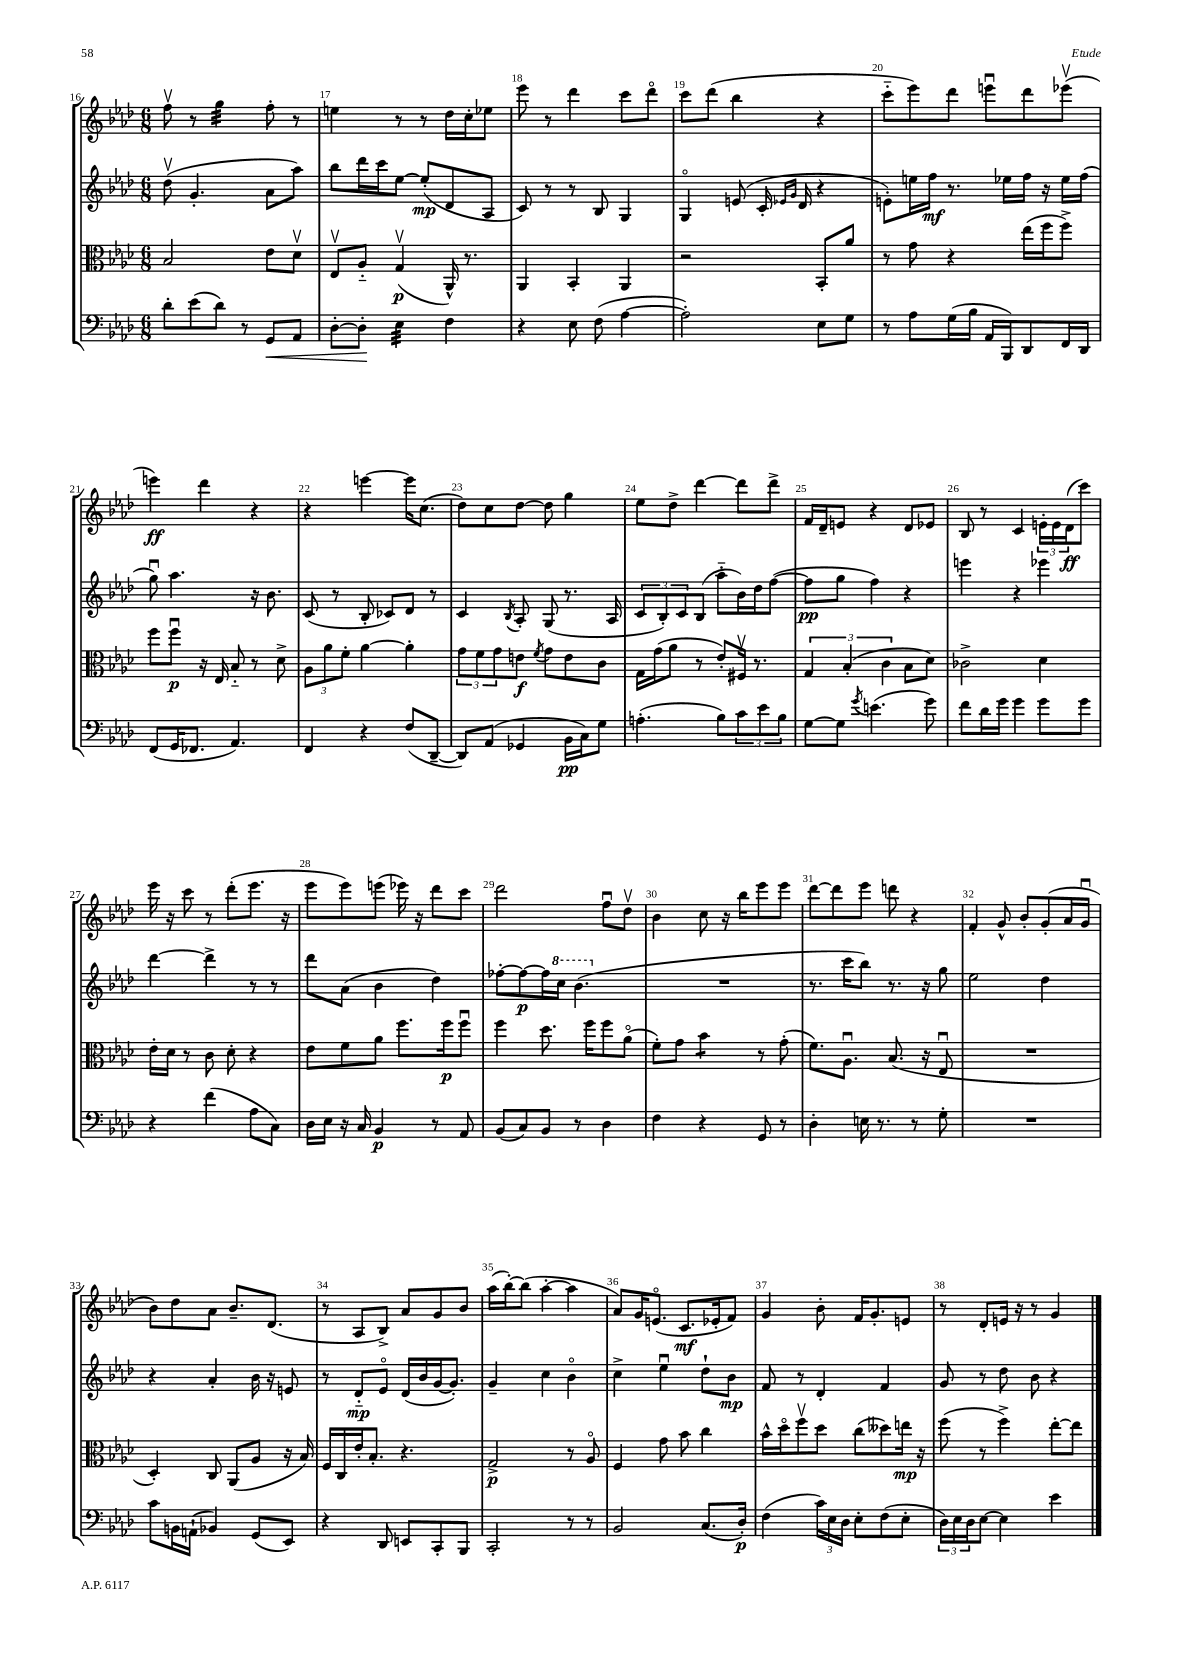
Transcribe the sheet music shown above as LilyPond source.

<<
\new StaffGroup <<
\new Staff = "s0" {
    \clef treble \key aes \major \numericTimeSignature \time 6/8
    f''8\upbow r8 g''4:32 f''8-. r8 |
    e''4 r8 r8 des''16 c''16-. ees''8 |
    ees'''8 r8 des'''4 c'''8 des'''8\flageolet |
    c'''8 des'''8( bes''4 r4 |
    c'''8-_ ees'''8) des'''8 e'''8\downbow des'''8 ees'''8\upbow( |
    e'''4\ff) des'''4 r4 |
    r4 e'''4~ e'''16 c''8.( |
    des''8) c''8 des''8~ des''8 g''4 |
    ees''8 des''8-> des'''4~ des'''8 des'''8-> |
    f'16 des'16-- e'8 r4 des'8 ees'8 |
    bes8 r8 c'4 \tuplet 3/2 { e'16-. e'16 des'16\ff( } c'''8) |
    ees'''16 r16 c'''8 r8 des'''8-.( ees'''8. r16 |
    ees'''8 ees'''8) e'''8( ees'''16) r16 des'''8 c'''8 |
    des'''2 f''8\downbow des''8\upbow |
    bes'4 c''8 r16 bes''16 ees'''8 ees'''8 |
    des'''8~ des'''8 ees'''8 d'''8 r4 |
    f'4-. g'8-^ bes'8-. g'8-.( aes'16 g'16\downbow |
    bes'8) des''8 aes'8 bes'8.-- des'8.( |
    r8 aes8 bes8->) aes'8 g'8 bes'8 |
    aes''16( bes''16~-.) bes''8( aes''4~-. aes''4 |
    aes'8) g'16 e'8.\flageolet( c'8.\mf ees'16-. f'8) |
    g'4 bes'8-. f'16 g'8.-. e'8 |
    r8 des'8-. e'16 r16 r8 g'4 \bar "|." |
}
\new Staff = "s1" {
    \clef treble \key aes \major \numericTimeSignature \time 6/8
    des''8\upbow( g'4.-. aes'8 aes''8) |
    bes''8 des'''16 c'''16 ees''8~ ees''8-.\mp( des'8 aes8 |
    c'8) r8 r8 bes8 g4 |
    g4\flageolet e'8( c'16-. \grace { ees'16 g'16 } des'16 r4 |
    e'8-.) e''16 f''16\mf r8. ees''16 f''16 r16 ees''16 f''16( |
    g''8\downbow) aes''4. r16 bes'8. |
    c'8( r8 bes8-. ces'8) des'8 r8 |
    c'4 \acciaccatura { bes8 } aes8-. g8( r8. aes16 |
    \tuplet 3/2 { c'8 bes8-.) c'8 } bes8( aes''8-_ bes'16) des''16 f''8~( |
    f''8\pp g''8 f''4) r4 |
    e'''4 r4 ees'''4 |
    des'''4~ des'''4-> r8 r8 |
    des'''8 aes'8( bes'4 des''4) |
    fes''8~-. fes''8~\p fes''16 \ottava #1 c'''16 bes''4.( \ottava #0 |
    R2. |
    r8. c'''16 bes''8) r8. r16 g''8 |
    ees''2 des''4 |
    r4 aes'4-. bes'16 r16 e'8 |
    r8 des'8-_\mp ees'8\flageolet des'16( bes'16 g'16~ g'8.-.) |
    g'4-- c''4 bes'4\flageolet |
    c''4-> ees''4\downbow des''8-! bes'8\mp |
    f'8 r8 des'4-. f'4 |
    g'8 r8 des''8 bes'8 r4 \bar "|." |
}
\new Staff = "s2" {
    \clef alto \key aes \major \numericTimeSignature \time 6/8
    bes2 ees'8 des'8\upbow |
    ees8\upbow aes8-_ g4\upbow\p( aes,16-^) r8. |
    aes,4 bes,4-. aes,4 |
    r2 bes,8-. aes'8 |
    r8 g'8 r4 ees''16( f''16 f''8->) |
    f''8 f''8\downbow\p r16 ees16 bes8-_ r8 des'8-> |
    \tuplet 3/2 { aes8 aes'8 f'8-. } aes'4~ aes'4-. |
    \tuplet 3/2 { g'8 f'8 g'8 } e'8\f \acciaccatura { f'8 } g'8 e'8 c'8 |
    g16 g'16( aes'8 r8 ees'8-.) fis16\upbow r8. |
    \tuplet 3/2 { g4 bes4-.( c'4 } bes8 des'8) |
    ces'2-> des'4 |
    ees'16-. des'16 r8 c'8 des'8-. r4 |
    ees'8 f'8 aes'8 f''8. f''16\p f''8\downbow |
    f''4 des''8. f''16 f''8 aes'8\flageolet( |
    f'8-.) g'8 bes'4:8 r8 g'8-.( |
    f'8.) aes8.\downbow bes8.( r16 ees8\downbow |
    R2. |
    des4-.) c8 aes,8( aes8 r16 bes16) |
    f16 c16 ees'16-. bes8.-. r4. |
    g2->\p r8 aes8\flageolet |
    f4 g'8 bes'8 c''4 |
    bes'16-^ des''16\flageolet f''8\upbow des''8 c''8( deses''8) e''16\mp r16 |
    f''8( r8 f''4->) ees''8~-. ees''8 \bar "|." |
}
\new Staff = "s3" {
    \clef bass \key aes \major \numericTimeSignature \time 6/8
    des'8-. ees'8( des'8) r8 g,8\< aes,8 |
    des8~-. des8-.\! ees4:32 f4 |
    r4 ees8 f8( aes4~ |
    aes2-.) ees8 g8 |
    r8 aes8 g16( bes16 aes,16 bes,,16) des,8 f,16 des,16 |
    f,8( g,16 fes,8. aes,4.) |
    f,4 r4 f8( des,8~-- |
    des,8) aes,8( ges,4 bes,16\pp c16) g8 |
    a4.-.( bes8) \tuplet 3/2 { c'8 ees'8 bes8 } |
    g8~ g8 \acciaccatura { g'8 } e'4.( g'8) |
    f'8 des'16 g'16 g'4 g'8 g'8 |
    r4 f'4( aes8 c8) |
    des16 ees16 r16 c16 bes,4\p r8 aes,8 |
    bes,8( c8) bes,8 r8 des4 |
    f4 r4 g,8 r8 |
    des4-. e16 r8. r8 g8-. |
    R2. |
    c'8 b,16 a,16-!( bes,4) g,8( ees,8) |
    r4 des,8 e,8 c,8-. bes,,8 |
    c,2-. r8 r8 |
    bes,2 c8.( des16-.\p) |
    f4( \tuplet 3/2 { c'16) ees16 des16 } ees8-. f8( ees8-. |
    \tuplet 3/2 { des16) ees16 des16 } ees8~ ees4 ees'4 \bar "|." |
}
>>
>>
\layout { \context { \Score currentBarNumber = #16 \override BarNumber.break-visibility = ##(#f #t #t) barNumberVisibility = #all-bar-numbers-visible } }
